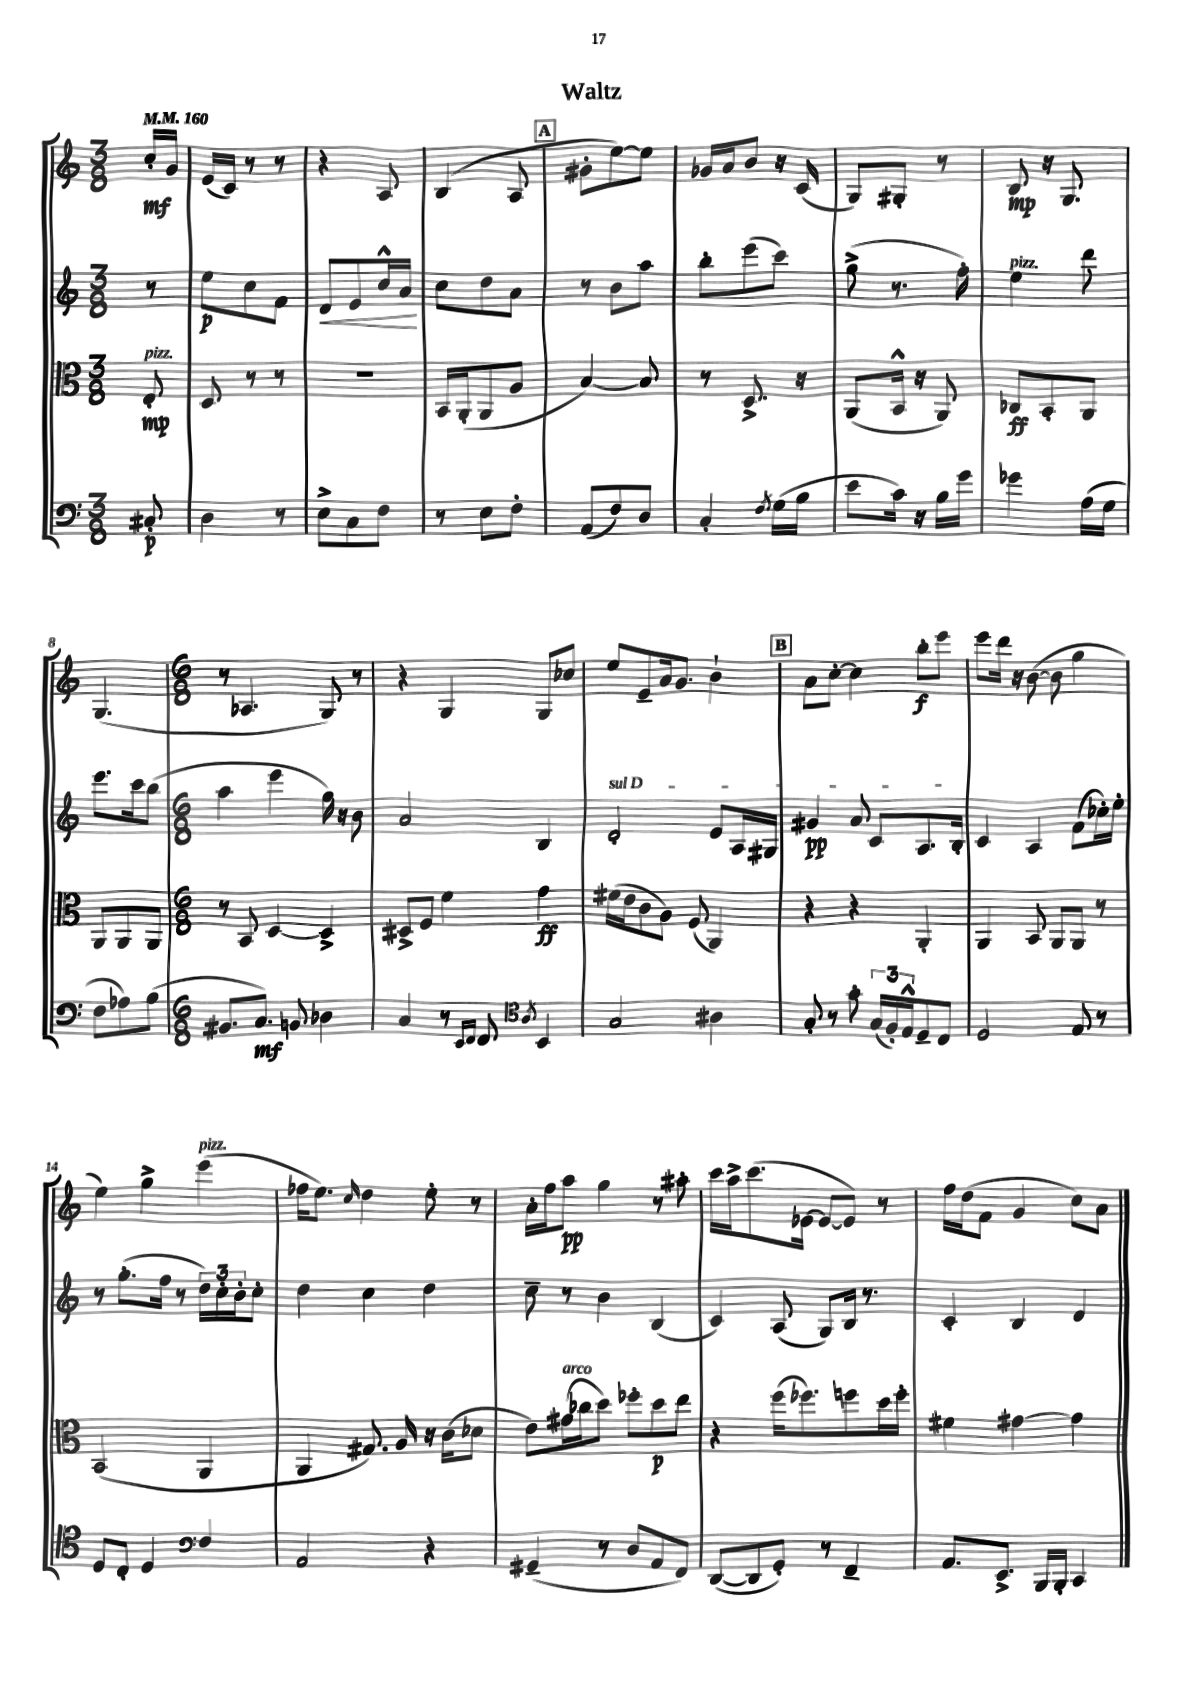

**kern	**kern	**kern	**kern
*staff4	*staff3	*staff2	*staff1
*clefF4	*clefC3	*clefG2	*clefG2
*k[]	*k[]	*k[]	*k[]
*M3/8	*M3/8	*M3/8	*M3/8
*MM160	*MM160	*MM160	*MM160
8C#'	8E'	8r	16cc'
.	.	.	16g
=	=	=	=
4D	8D	8ee	(16e
.	.	.	16c)
.	8r	8cc	8r
8r	8r	8f	8r
=	=	=	=
8E^	4.r	8d	4r
8C	.	8e	.
8F	.	16cc^^	8A
.	.	16a	.
=	=	=	=
8r	16BB	8cc	(4B
.	(16AA'	.	.
8E	8AA	8dd	.
8F'	8A	8a	8A
=	=	=	=
(8AA	[4B)	8r	8g#'
8F)	.	8b	[8ee)
8D	8B]	8aa	8ee]
=	=	=	=
4C'	8r	8bb'	16g-
.	.	.	16a
.	8.D^	(8eee	8b
8qF	.	.	.
(16G	.	8ccc)	16r
16B	16r	.	(16c
=	=	=	=
8e	(8AA	(8gg^	8G)
16c)	16BB^^	8.r	8G#'
16r	16r	.	.
16B	8AA)	.	8r
16g	.	16ff')	.
=	=	=	=
4g-	8C-	4ee	8B
.	8BB'	.	16r
.	.	.	8.G
(16A	8AA	8ddd	.
16G	.	.	.
=	=	=	=
8F	8AA	8.eee	(4.G
8A-)	8AA	.	.
.	.	16ccc	.
(8B	8AA	(8bb	.
=	=	=	=
*M6/8	*M6/8	*M6/8	*M6/8
8.BB#	8r	4aa	8r
.	8BB	.	4.A-
8.C)	.	.	.
.	[4D	4eee	.
8BB	.	.	.
4D-	4D^]	16gg)	8G)
.	.	16r	.
.	.	8b	8r
=	=	=	=
4C	8D#^	2a	4r
.	8F	.	.
8r	4f	.	4G
16qqEE	.	.	.
16qqFF	.	.	.
8FF	.	.	.
8qD	.	.	.
4BB	4g	4B	8G
.	.	.	8cc-
=	=	=	=
*clefC4	*	*	*
2G	(16f#	2d'	8ee
.	16e	.	.
.	8c	.	8e~
.	8A)	.	16a
.	.	.	8.g
.	(8F	.	.
4A#	4AA)	8e	4b`
.	.	16A	.
.	.	16G#	.
=	=	=	=
8G'	4r	4g#	8a
8r	.	.	[8cc'
8g'	4r	8a	4cc]
(24G	.	8c	.
24F')	.	.	.
24E^^	.	.	.
8D~	4AA'	8.A	8bb'
8C	.	.	8eee
.	.	16B'	.
=	=	=	=
2D	4AA	4c	8eee
.	.	.	16ddd
.	.	.	16r
.	8BB	4A	([8b
.	8AA	.	8b]
8E	8AA	(8f	4gg
8r	8r	16cc-')	.
.	.	16ee'	.
=	=	=	=
8D	(2BB	8r	4ee)
8C'	.	(8.gg'	.
4D	.	.	4gg^
.	.	16ff	.
.	.	8r	.
4F	4AA	24dd)	(4eee
.	.	24cc'	.
.	.	24b'	.
.	.	8cc'	.
=	=	=	=
*clefF4	*	*	*
2AA	4AA	4dd	16ff-
.	.	.	8.ee)
.	.	.	16qqcc
.	8.G#)	4cc	4dd
.	16A	.	.
4r	16r	4dd	8ee'
.	(16c	.	.
.	8d-	.	8r
=	=	=	=
(4GG#~	8e)	8cc~	16a'
.	.	.	16ff
.	(16g#	8r	8aa
.	16cc-	.	.
8r	8dd)	4b	4gg
8D	8ff-'	.	.
8AA	8dd	(4B	8r
8FF)	8ee	.	8aa#'
=	=	=	=
([8DD	4r	4c)	16ccc
.	.	.	16aa^
8DD]	.	.	(8.ccc
8GG')	(16ff	(8A	.
.	8.ff-)	.	[16e-
8r	.	8G)	8e-_
4FF~	8ff	16B	8e-])
.	.	8.r	.
.	16dd	.	8r
.	16ff'	.	.
=	=	=	=
8.AA	4f#	4c'	16ff
.	.	.	(16dd
.	.	.	8f
8.EE^	.	.	.
.	[4g#	4B	4g
16BBB	.	.	.
16BBB'	.	.	.
4CC	4g#]	4d	8cc)
.	.	.	8a
==	==	==	==
*-	*-	*-	*-
